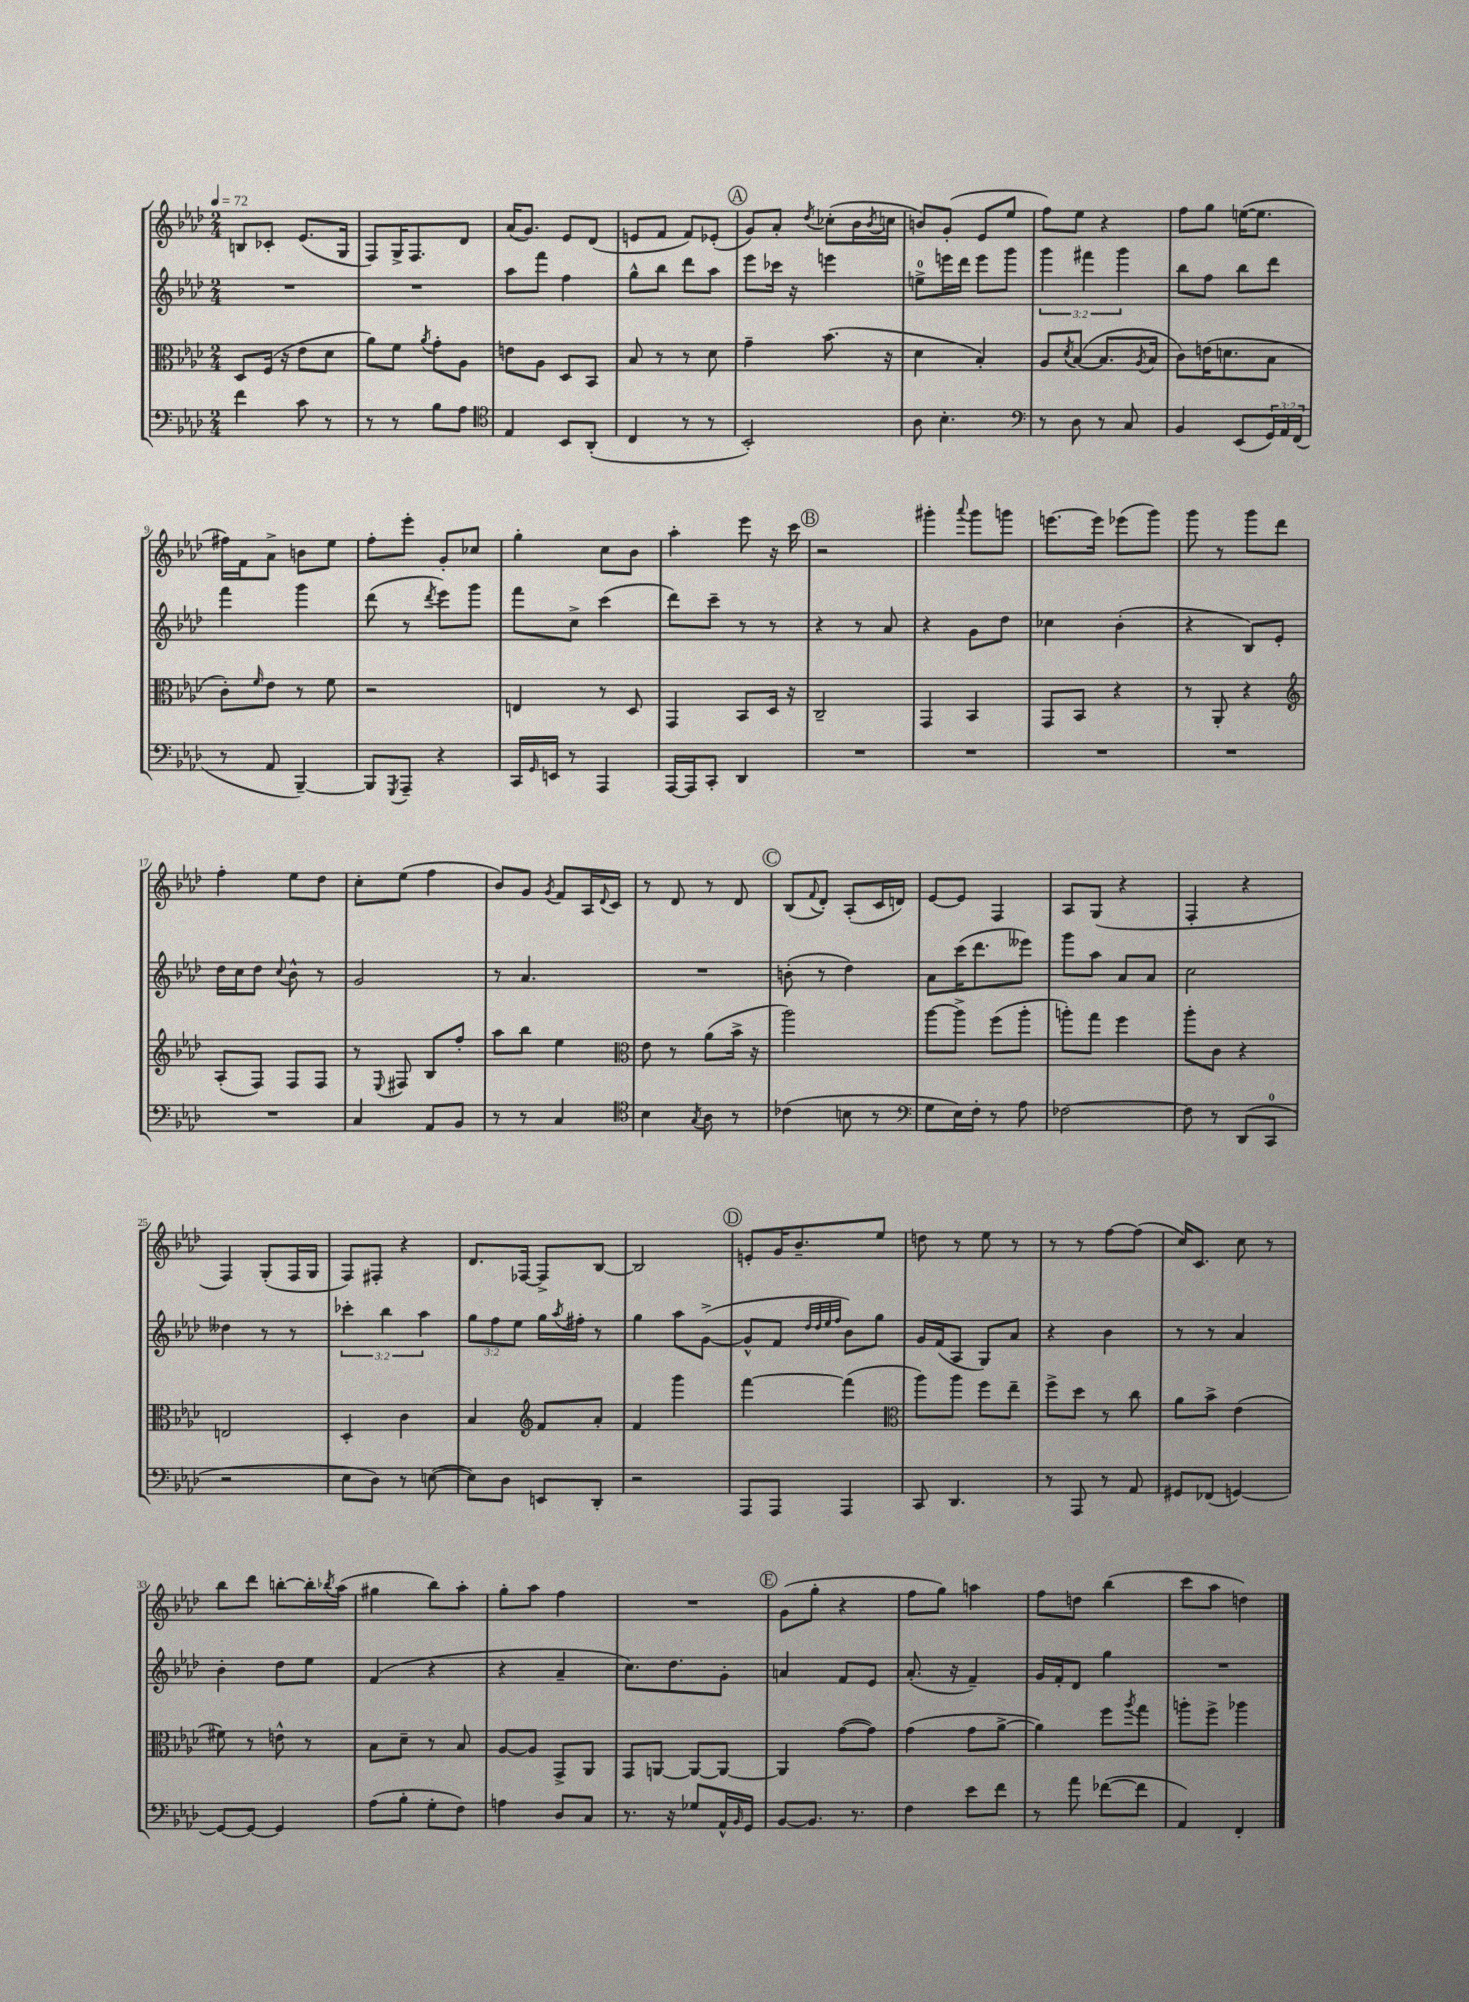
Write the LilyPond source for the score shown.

<<
\new StaffGroup <<
\new Staff = "s0" {
    \clef treble \key aes \major \numericTimeSignature \time 2/4 \tempo 4 = 72
    b8 ces'8-. ees'8.( g16 |
    f8) g16-> f8. des'8 |
    aes'16( g'8.) ees'8 des'8( |
    e'8 f'8 f'8) ees'8-.( |
    \mark \markup { \circle "A" } g'8) aes'8-. \acciaccatura { des''8 } ces''8-.( bes'16 \acciaccatura { bes'8 } c''16 |
    b'8) g'8-.( ees'8 ees''8 |
    f''8) ees''8 r4 |
    f''8 g''8 e''16~( e''8. |
    fis''16) f'16 aes'8-> b'8 ees''8 |
    f''8-. ees'''8-. g'8-. ces''8 |
    g''4-. c''8 bes'8 |
    aes''4-. ees'''8 r16 c'''16 |
    \mark \markup { \circle "B" } r2 |
    gis'''4-. \appoggiatura { aes'''8 } gis'''8 g'''8 |
    e'''8.~ e'''16 ees'''8( g'''8) |
    g'''8 r8 g'''8 des'''8 |
    f''4-. ees''8 des''8 |
    c''8-. ees''8( f''4 |
    bes'8) g'8 \acciaccatura { g'8 } f'8 aes16 \appoggiatura { des'8 } c'16 |
    r8 des'8 r8 des'8 |
    \mark \markup { \circle "C" } bes8( \appoggiatura { f'8 } des'8-.) aes8-.( c'16 d'16) |
    ees'8~ ees'8 f4 |
    aes8 g8( r4 |
    f4-. r4 |
    f4) g8-.( f16 g16 |
    f8) fis8-. r4 |
    des'8. fes16~ fes8-> bes8~ |
    bes2 |
    \mark \markup { \circle "D" } e'8-. g'16 bes'8.-- ees''8 |
    d''8 r8 ees''8 r8 |
    r8 r8 f''8~ f''8( |
    c''16) c'8. c''8 r8 |
    bes''8 des'''8 b''8~-. b''16-. \acciaccatura { bes''8 } aes''16( |
    gis''4 bes''8) aes''8-. |
    g''8-. aes''8 f''4 |
    R2 |
    \mark \markup { \circle "E" } g'8( g''8-. r4 |
    f''8 g''8) a''4 |
    f''8 d''8 bes''4( |
    c'''8 aes''8 d''4) \bar "|." |
}
\new Staff = "s1" {
    \clef treble \key aes \major \numericTimeSignature \time 2/4 \override Staff.TupletNumber.text = #tuplet-number::calc-fraction-text
    R2 |
    R2 |
    aes''8 f'''8 f''4 |
    g''8-^ bes''8 des'''8 aes''8 |
    \mark \markup { \circle "A" } ees'''8 ces'''16 r16 e'''4 |
    e''8-0-> e'''16 des'''16 e'''8 g'''8 |
    \tuplet 3/2 { g'''4 fis'''4 g'''4 } |
    bes''8 f''8 bes''8 des'''8 |
    f'''4 g'''4 |
    des'''8( r8 \acciaccatura { des'''8 } ees'''8) g'''8 |
    f'''8 c''8-> c'''4( |
    des'''8) c'''8-- r8 r8 |
    \mark \markup { \circle "B" } r4 r8 aes'8 |
    r4 g'8 des''8 |
    ces''4 bes'4-.( |
    r4 bes8) ees'8-. |
    des''16 c''16 des''8 \appoggiatura { c''8 } bes'8-^ r8 |
    g'2 |
    r8 aes'4. |
    R2 |
    \mark \markup { \circle "C" } b'8-.( r8 des''4) |
    aes'8 c'''16( des'''8. eeses'''8) |
    g'''8 aes''8 aes'8 aes'8 |
    c''2 |
    deses''4 r8 r8 |
    \tuplet 3/2 { ces'''4-. bes''4 aes''4 } |
    \tuplet 3/2 { g''8 f''8 ees''8 } g''16 \acciaccatura { aes''8 } fis''16-. r8 |
    g''4 aes''8 g'8~->( |
    \mark \markup { \circle "D" } g'8-^ f'8 \grace { des''32 des''32 ees''32 f''32 } bes'8) g''8 |
    g'16 f'16( aes8 g8) aes'8 |
    r4 bes'4 |
    r8 r8 aes'4 |
    bes'4-. des''8 ees''8 |
    f'4( r4 |
    r4 aes'4-- |
    c''8.) des''8. g'8-. |
    \mark \markup { \circle "E" } a'4 f'8 ees'8 |
    aes'8.-.( r16 f'4--) |
    g'16 f'16-. des'8 g''4 |
    R2 \bar "|." |
}
\new Staff = "s2" {
    \clef alto \key aes \major \numericTimeSignature \time 2/4
    des8 f16( r16 ees'8 des'8 |
    aes'8) f'8 \acciaccatura { aes'8 } g'8-. aes8 |
    e'8 aes8 des8 bes,8 |
    bes8 r8 r8 des'8 |
    \mark \markup { \circle "A" } g'4-- bes'8.( r16 |
    des'4 bes4-.) |
    aes8 \acciaccatura { des'8 } bes8~( bes8. \acciaccatura { aes8 } bes16 |
    c'8) e'16( d'8. bes8 |
    c'8-.) \grace { f'16 } ees'8 r8 f'8 |
    r2 |
    e4 r8 des8 |
    g,4 bes,8 des16 r16 |
    \mark \markup { \circle "B" } c2-- |
    g,4 bes,4 |
    g,8 bes,8 r4 |
    r8 aes,8-. r4 |
    \clef treble aes8-.( f8) f8 f8 |
    r8 \appoggiatura { ees8 } fis8 bes8 f''8-. |
    aes''8 bes''8 ees''4 |
    \clef alto ees'8 r8 aes'8( bes'16-> r16 |
    \mark \markup { \circle "C" } aes''2) |
    aes''8~ aes''8-> f''8( aes''8-. |
    a''8-.) g''8 f''4 |
    aes''8-. c'8 r4 |
    e2 |
    des4-. c'4 |
    bes4 \clef treble f'8 aes'8-. |
    f'4 g'''4 |
    \mark \markup { \circle "D" } f'''4~ f'''4( |
    \clef alto aes''8) aes''8 f''8 ees''8-- |
    f''8-> des''8 r8 c''8 |
    aes'8 bes'8-> ees'4( |
    fis'8) r8 e'8-^ r8 |
    bes8 des'8-- r8 bes8 |
    aes8~ aes8 g,8-> aes,8 |
    g,8 a,8~ a,8~ a,8~ |
    \mark \markup { \circle "E" } a,4 g'8~( g'8) |
    g'4( g'8 aes'8~-> |
    aes'4) f''8 \acciaccatura { aes''8 } g''8 |
    a''8-. f''8-> aes''4 \bar "|." |
}
\new Staff = "s3" {
    \clef bass \key aes \major \numericTimeSignature \time 2/4 \override Staff.TupletNumber.text = #tuplet-number::calc-fraction-text
    f'4 c'8 r8 |
    r8 r8 bes8 aes8 |
    \clef tenor ees4 bes,8 aes,8-.( |
    c4 r8 r8 |
    \mark \markup { \circle "A" } bes,2-.) |
    aes8 bes4.-. |
    \clef bass r8 des8 r8 c8 |
    bes,4 ees,8( \tuplet 3/2 { g,16) aes,16 f,16( } |
    r8 aes,8 bes,,4~--) |
    bes,,8 \acciaccatura { g,,8 } aes,,8-- r4 |
    c,16 \grace { g,16 } e,16 r8 aes,,4 |
    aes,,16~ aes,,16 c,8-. des,4 |
    \mark \markup { \circle "B" } R2 |
    R2 |
    R2 |
    R2 |
    R2 |
    c4 aes,8 bes,8 |
    r8 r8 c4 |
    \clef tenor bes4 \acciaccatura { g8 } aes8 r8 |
    \mark \markup { \circle "C" } ces'4( b8 r8 |
    \clef bass g8 ees16) f16-. r8 aes8 |
    fes2~ |
    fes8 r8 des,8( c,8-0 |
    r2 |
    ees8 des8) r8 e8~( |
    e8) des8 e,8 des,8-. |
    r2 |
    \mark \markup { \circle "D" } aes,,8 aes,,8 aes,,4 |
    c,8 des,4. |
    r8 aes,,8 r8 aes,8 |
    gis,8 fes,8( g,4~) |
    g,8~ g,8~ g,4 |
    aes8( bes8-. g8-. f8) |
    a4 des8 c8 |
    r8. r16 ges8 aes,16-^ \grace { bes,16 } g,16 |
    \mark \markup { \circle "E" } bes,8~ bes,8. r8. |
    f4 ees'8 f'8 |
    r8 aes'8 fes'8~( fes'8 |
    aes,4) f,4-. \bar "|." |
}
>>
>>
